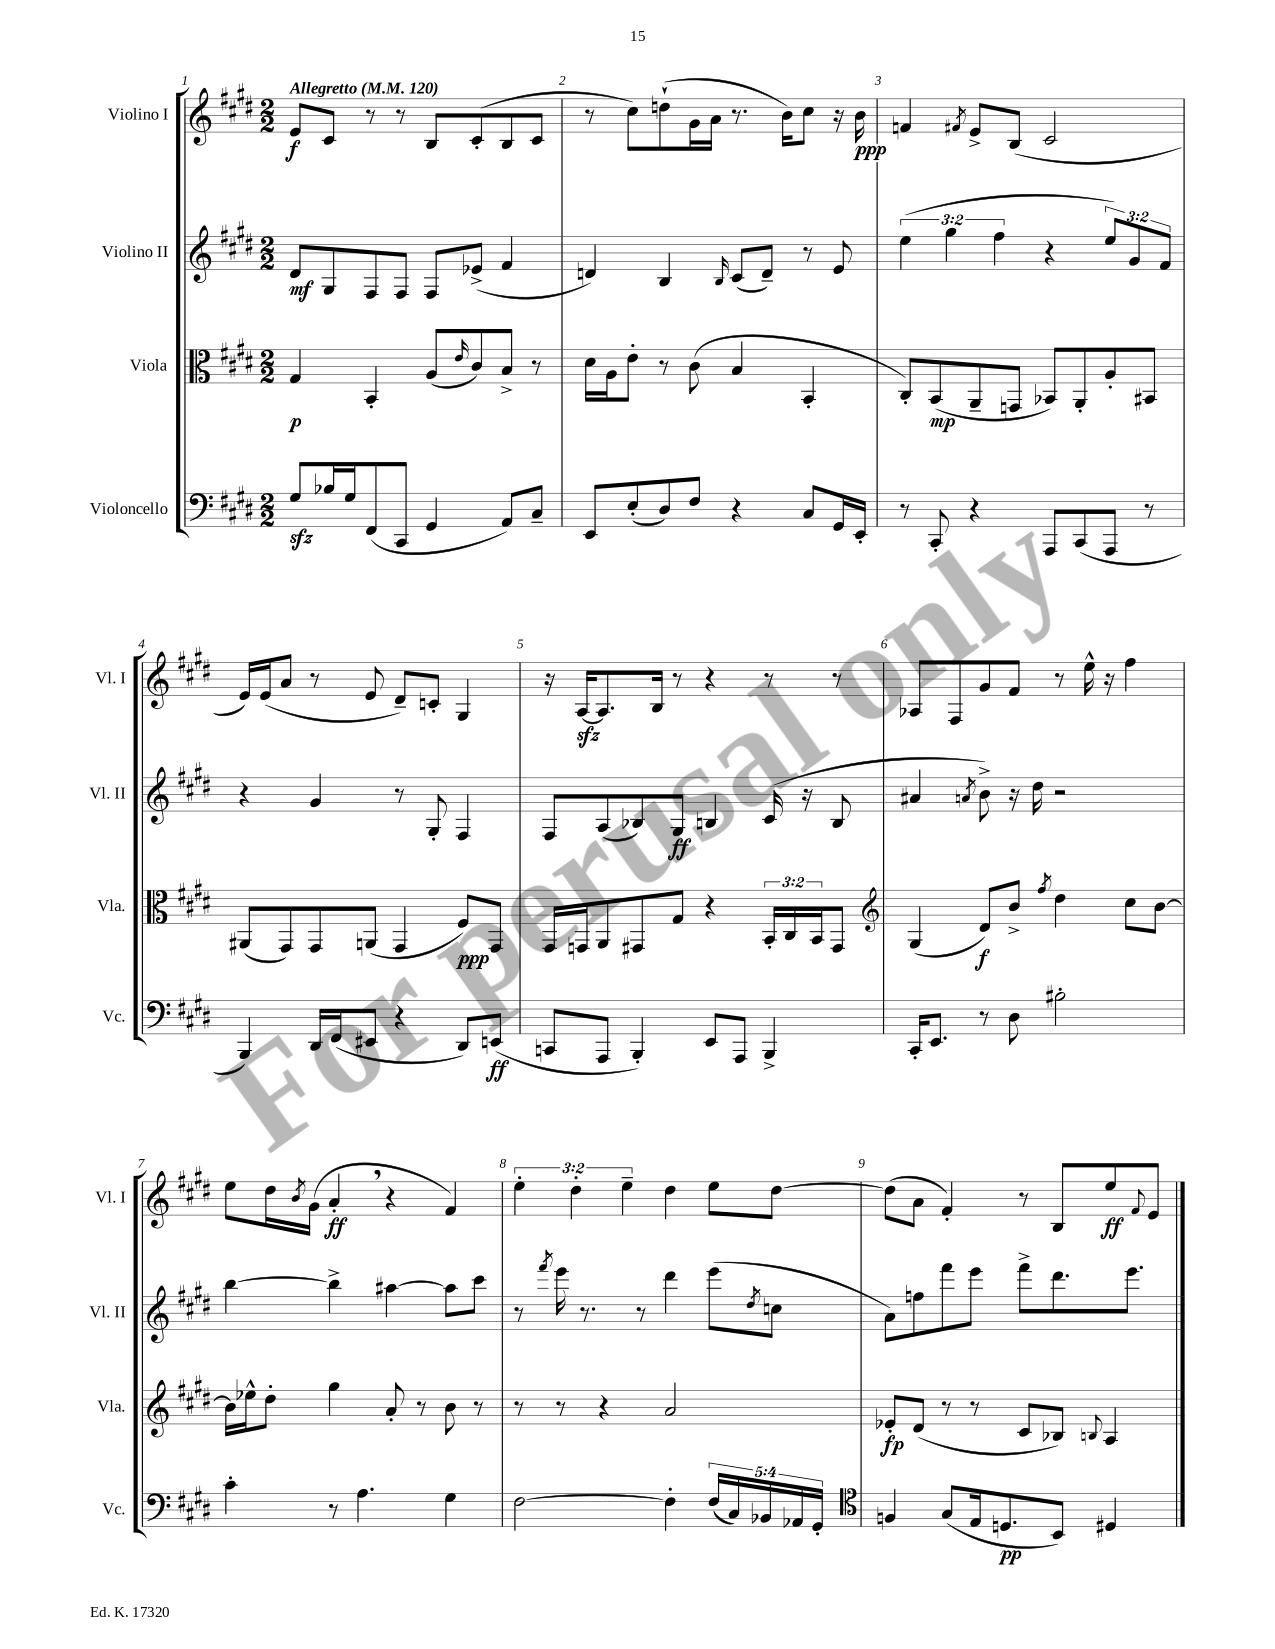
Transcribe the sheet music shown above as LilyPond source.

<<
\new StaffGroup <<
\new Staff = "s0" \with { instrumentName = "Violino I" shortInstrumentName = "Vl. I" } {
    \clef treble \key e \major \numericTimeSignature \time 2/2 \override Staff.TupletNumber.text = #tuplet-number::calc-fraction-text \tempo "Allegretto" 4 = 120
    e'8\f cis'8 r8 r8 b8 cis'8-.( b8 cis'8 |
    r8 cis''8) d''8-!( gis'16 a'16 r8. b'16) cis''8 r16 b'16\ppp |
    f'4 \acciaccatura { fis'8 } e'8-> b8( cis'2 |
    e'16) e'16( a'8 r8 e'8 dis'8--) c'8-. gis4 |
    r16 a16~\sfz a8. b16 r8 r4 r8 r8 |
    aes8 fis8 gis'8 fis'8 r8 e''16-^ r16 fis''4 |
    e''8 dis''16 \acciaccatura { b'8 } gis'16( a'4-.\ff \breathe r4 fis'4) |
    \tuplet 3/2 { e''4-. dis''4-. e''4-- } dis''4 e''8 dis''8~ |
    dis''8( a'8 fis'4-.) r8 b8 e''8\ff \appoggiatura { fis'8 } e'8 \bar "|." |
}
\new Staff = "s1" \with { instrumentName = "Violino II" shortInstrumentName = "Vl. II" } {
    \clef treble \key e \major \numericTimeSignature \time 2/2 \override Staff.TupletNumber.text = #tuplet-number::calc-fraction-text
    dis'8\mf gis8 fis8 fis8 fis8 ees'8->( fis'4 |
    d'4) b4 \grace { b16 } cis'8( d'8--) r8 e'8 |
    \tuplet 3/2 { e''4( gis''4 fis''4 } r4 \tuplet 3/2 { e''8) gis'8 fis'8 } |
    r4 gis'4 r8 gis8-. fis4 |
    fis8 a8( bes8) gis8\ff b4 cis'16( r16 b8 |
    ais'4 \acciaccatura { a'8 } b'8->) r16 dis''16 r2 |
    b''4~ b''4-> ais''4~ ais''8 cis'''8 |
    r8 \acciaccatura { fis'''8 } e'''16 r8. r8 dis'''4 e'''8( \acciaccatura { dis''8 } c''8 |
    a'8) f''8 fis'''8 e'''8 fis'''8-> dis'''8. e'''8. \bar "|." |
}
\new Staff = "s2" \with { instrumentName = "Viola" shortInstrumentName = "Vla." } {
    \clef alto \key e \major \numericTimeSignature \time 2/2 \override Staff.TupletNumber.text = #tuplet-number::calc-fraction-text
    gis4\p b,4-. a8( \grace { e'16 } cis'8) b8-> r8 |
    dis'16 a16 e'8-. r8 cis'8( b4 b,4-. |
    cis8-.) b,8\mp( a,8-- g,8 bes,8) a,8-. a8-. bis,8 |
    ais,8( gis,8) gis,8 a,8( gis,4 fis8\ppp) gis,8 |
    gis,16 g,16 a,8 gis,8 gis8 r4 \tuplet 3/2 { b,16-. cis16 b,16 } gis,8 |
    \clef treble gis4( dis'8\f) b'8-> \acciaccatura { fis''8 } dis''4 cis''8 b'8~ |
    b'16 ees''16-^ dis''8-. gis''4 a'8-. r8 b'8 r8 |
    r8 r8 r4 a'2 |
    ees'8-.\fp dis'8( r8 r8 cis'8 bes8) \appoggiatura { b8 } a4 \bar "|." |
}
\new Staff = "s3" \with { instrumentName = "Violoncello" shortInstrumentName = "Vc." } {
    \clef bass \key e \major \numericTimeSignature \time 2/2 \override Staff.TupletNumber.text = #tuplet-number::calc-fraction-text
    gis8\sfz bes16 gis16 fis,8( cis,8 gis,4 a,8) cis8-- |
    e,8 e8-.( dis8) fis8 r4 cis8 gis,16 e,16-. |
    r8 cis,8-. r4 a,,8 cis,8( a,,8 r8 |
    b,,4) dis,16 fis,16( eis,8 r4 dis,8) e,8\ff( |
    c,8 a,,8 b,,4-.) e,8 a,,8 b,,4-> |
    cis,16-. e,8. r8 dis8 bis2-. |
    cis'4-. r8 a4. gis4 |
    fis2~ fis4-. \tuplet 5/4 { fis16( cis16) bes,16 aes,16 gis,16-. } |
    \clef tenor f4 gis8( e16 d8.\pp b,8) dis4 \bar "|." |
}
>>
>>
\layout { \context { \Score \override BarNumber.break-visibility = ##(#f #t #t) barNumberVisibility = #all-bar-numbers-visible } }
